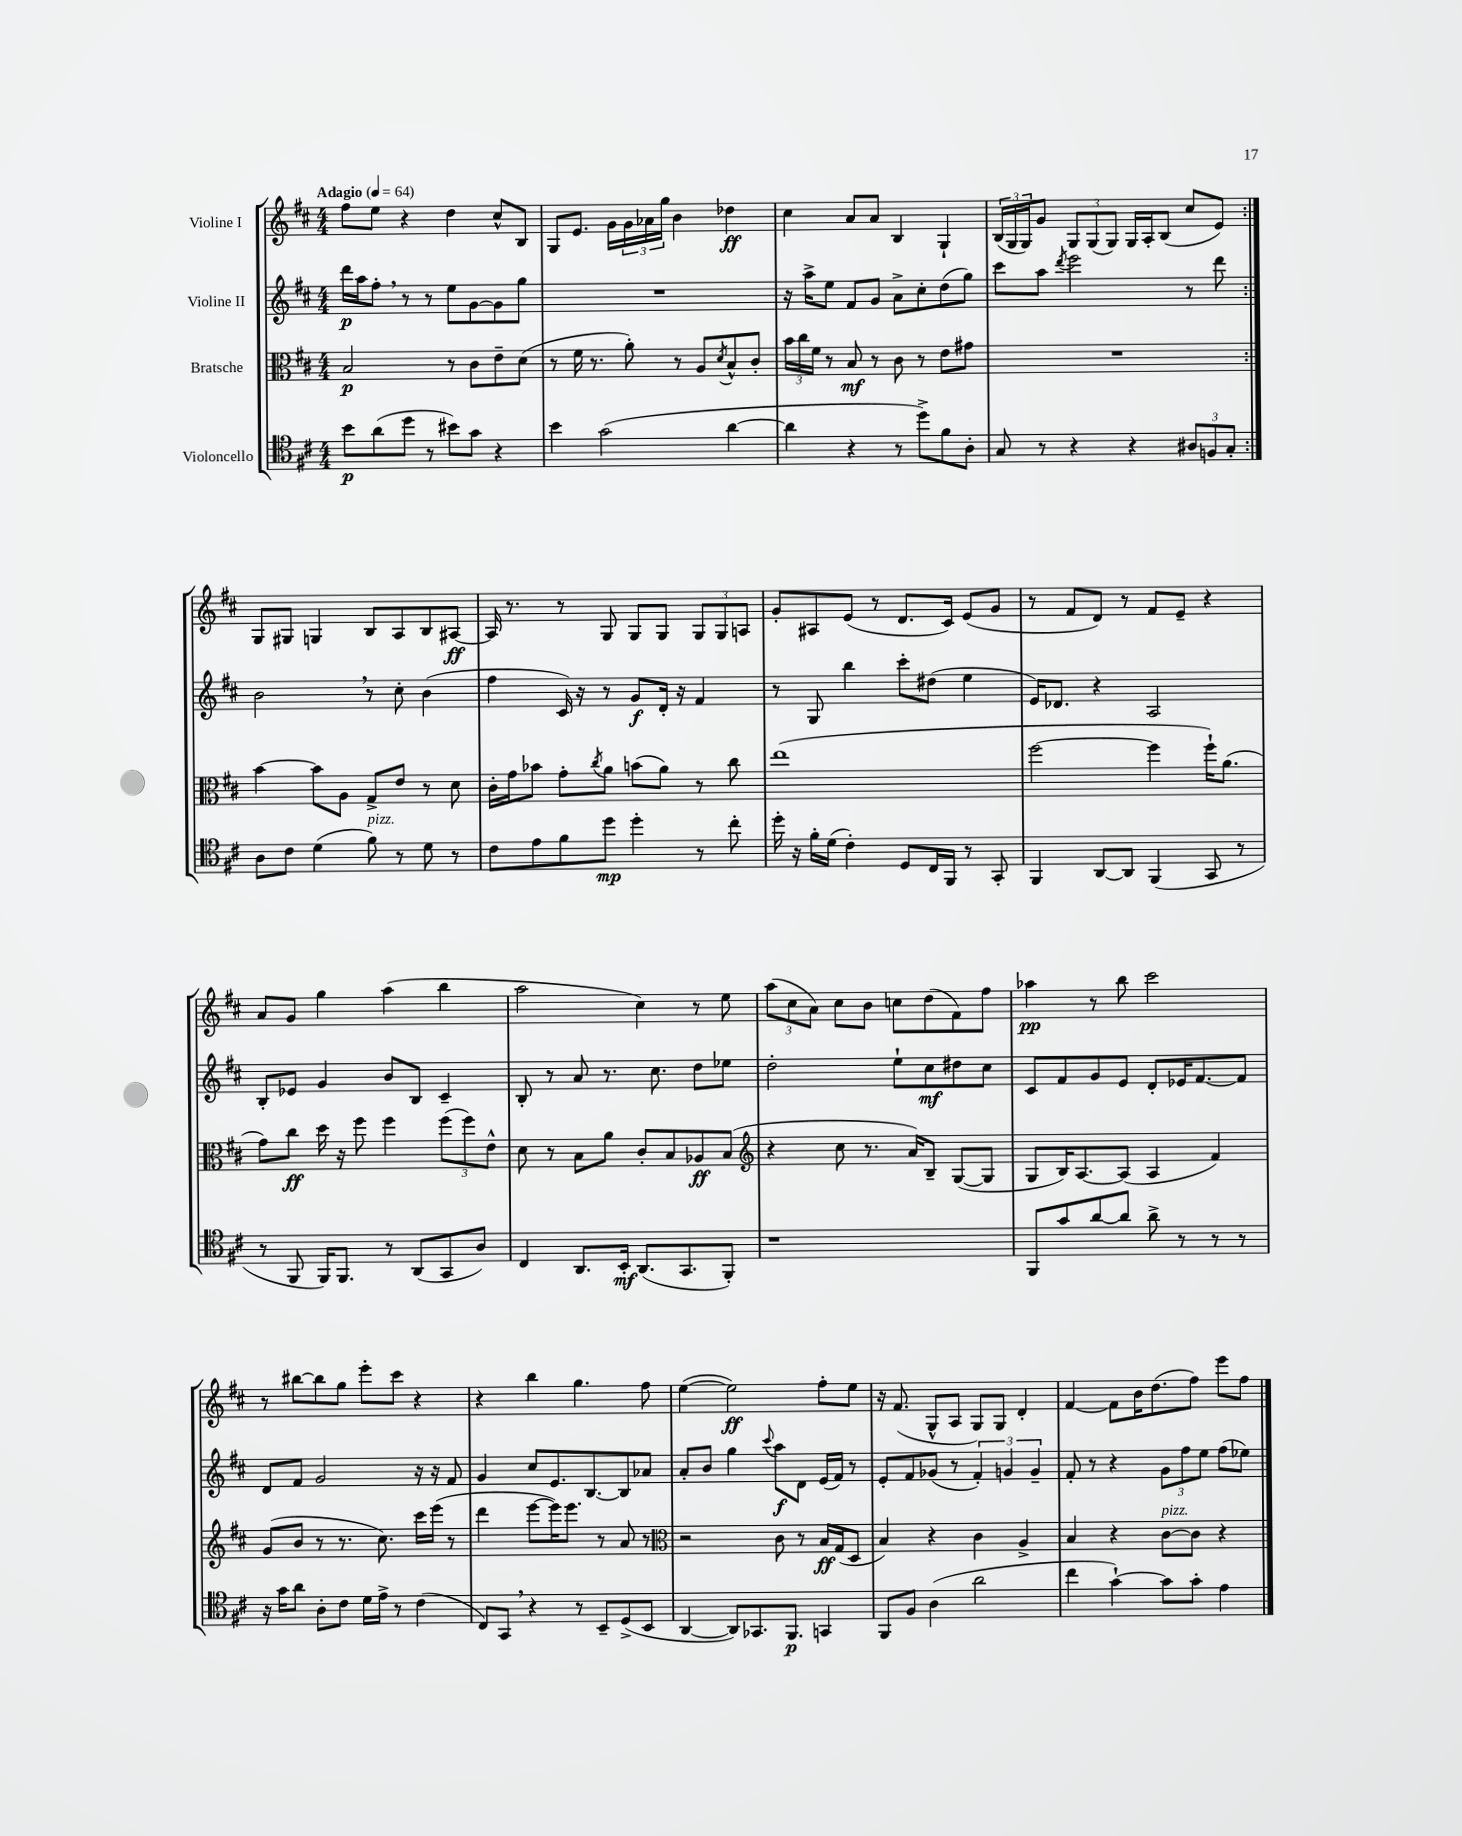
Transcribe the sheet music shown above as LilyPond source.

<<
\new StaffGroup <<
\new Staff = "s0" \with { instrumentName = "Violine I" } {
    \clef treble \key d \major \numericTimeSignature \time 4/4 \tempo "Adagio" 4 = 64
    \repeat volta 2 { fis''8 e''8 r4 d''4 cis''8-^ b8 |
    g8 e'8. g'16 \tuplet 3/2 { g'16 aes'16 g''16 } b'4 des''4\ff |
    cis''4 a'8 a'8 b4 g4-! |
    \tuplet 3/2 { b16( g16 g16) } g'8 \tuplet 3/2 { g8 g8( g8) } g16 a16-. b8( cis''8 e'8) | }
    g8 gis8 g4 b8 a8 b8 ais8~\ff |
    ais16 r8. r8 g8 g8 g8 \tuplet 3/2 { g8 g8 a8 } |
    g'8-. ais8 e'8( r8 d'8. cis'16) e'8( g'8 |
    r8 fis'8 d'8) r8 fis'8 e'8-- r4 |
    a'8 g'8 g''4 a''4( b''4 |
    a''2 cis''4) r8 e''8 |
    \tuplet 3/2 { a''8( cis''8 a'8) } cis''8 b'8 c''8 d''8( fis'8) fis''8 |
    aes''4\pp r8 b''8 cis'''2 |
    r8 bis''8~ bis''8 g''8 e'''8-. cis'''8 r4 |
    r4 b''4 g''4. fis''8 |
    e''4~( e''2\ff) fis''8-. e''8 |
    r16 fis'8.( g8-^ a8 g8) g8 d'4-. |
    fis'4~ fis'8 b'16 d''8.( fis''8) e'''8 fis''8 \bar "|." |
}
\new Staff = "s1" \with { instrumentName = "Violine II" } {
    \clef treble \key d \major \numericTimeSignature \time 4/4
    \repeat volta 2 { d'''16\p a''16 fis''8-. \breathe r8 r8 e''8 g'8~ g'8 g''8 |
    R1 |
    r16 a''16-> e''8 fis'8 g'8 a'8-> cis''8-. d''8( g''8) |
    cis'''8 a''8 \acciaccatura { d'''8 } e'''2 r8 d'''8 | }
    b'2 \breathe r8 cis''8-. b'4( |
    fis''4 cis'16) r16 r8 g'8\f d'16-. r16 fis'4 |
    r8 g8 b''4 cis'''8-. dis''8( e''4 |
    e'16) des'8. r4 a2 |
    b8-. ees'8 g'4 b'8 b8 cis'4-- |
    b8-. r8 a'8 r8. cis''8. d''8 ees''8 |
    d''2-. e''8-! cis''8\mf dis''8 cis''8 |
    cis'8 fis'8 g'8 e'8 d'8-. ees'16 fis'8.~ fis'8 |
    d'8 fis'8 g'2 r16 r16 fis'8 |
    g'4 cis''8 e'8. b8.~ b8 aes'8 |
    a'8-. b'8 g''4 \appoggiatura { cis'''8 } a''8\f d'8 e'16( fis'16) r8 |
    e'8-. fis'8 ges'8( r8 \tuplet 3/2 { fis'4-.) g'4 g'4-- } |
    fis'8-. r8 r4 \tuplet 3/2 { g'8 fis''8 e''8 } fis''8( ees''8) \bar "|." |
}
\new Staff = "s2" \with { instrumentName = "Bratsche" } {
    \clef alto \key d \major \numericTimeSignature \time 4/4
    \repeat volta 2 { b2\p r8 cis'8 e'8-- d'8( |
    r8 fis'16 r8. a'8-.) r8 a8 \acciaccatura { d'8 } b8-^ cis'8-. |
    \tuplet 3/2 { b'16 cis''16 fis'16 } r8 b8\mf r8 cis'8 r8 e'8 gis'8 |
    R1 | }
    b'4~ b'8 a8 g8-> e'8 r8 d'8 |
    cis'16-. g'16 bes'8 g'8-. \acciaccatura { cis''8 } a'8 b'8( a'8) r8 cis''8 |
    e''1( |
    fis''2~ fis''4 fis''16-!) a'8.( |
    g'8) cis''8\ff d''16 r16 fis''8 fis''4 \tuplet 3/2 { fis''8( fis''8) e'8-^ } |
    d'8 r8 b8 a'8 cis'8-. b8 aes8\ff b8( |
    \clef treble r4 cis''8 r8. a'16) b8-- g8~( g8 |
    g8 b16) a8.~ a8( a4 fis'4) |
    g'8( b'8 r8 r8. cis''8.) cis'''16 e'''16( r8 |
    d'''4 e'''8~ e'''16) e'''8. r8 a'8 r8 |
    \clef alto r2 cis'8 r8 b16\ff g16( d8 |
    b4) r4 cis'4 a4-> |
    b4 r4 cis'8~^\markup { \italic "pizz." } cis'8 r4 \bar "|." |
}
\new Staff = "s3" \with { instrumentName = "Violoncello" } {
    \clef tenor \key d \major \numericTimeSignature \time 4/4
    \repeat volta 2 { b'8\p a'8( d''8 r8 bis'8) g'8 r4 |
    b'4 g'2( a'4~ |
    a'4 r4 r8 d''8->) fis'8 a8-. |
    g8 r8 r4 r4 \tuplet 3/2 { ais8 f8 g8-. } | }
    a8 cis'8 d'4( fis'8^\markup { \italic "pizz." }) r8 d'8 r8 |
    cis'8 e'8 fis'8 d''8\mp d''4-. r8 cis''8-. |
    d''16-. r16 fis'16-. d'16( cis'4-.) d8 cis16 fis,16 r8 g,8-. |
    fis,4 a,8~ a,8 fis,4( g,8 r8 |
    r8 fis,8 fis,16) fis,8. r8 a,8( g,8 a8) |
    cis4 a,8. b,16-.\mf a,8.( g,8. fis,8-.) |
    r1 |
    fis,8 g'8 a'8~ a'8 a'8-> r8 r8 r8 |
    r16 g'16 a'8 a8-. cis'8 d'16 e'16-> r8 cis'4( |
    cis8) g,8 \breathe r4 r8 b,8-- d8->( b,8 |
    a,4~ a,8) ges,8. fis,8.\p g,4 |
    fis,8 fis8 a4( a'2 |
    cis''4 g'4~-!) g'8 g'8-. e'4 \bar "|." |
}
>>
>>
\layout { \context { \Score \remove "Bar_number_engraver" } }
